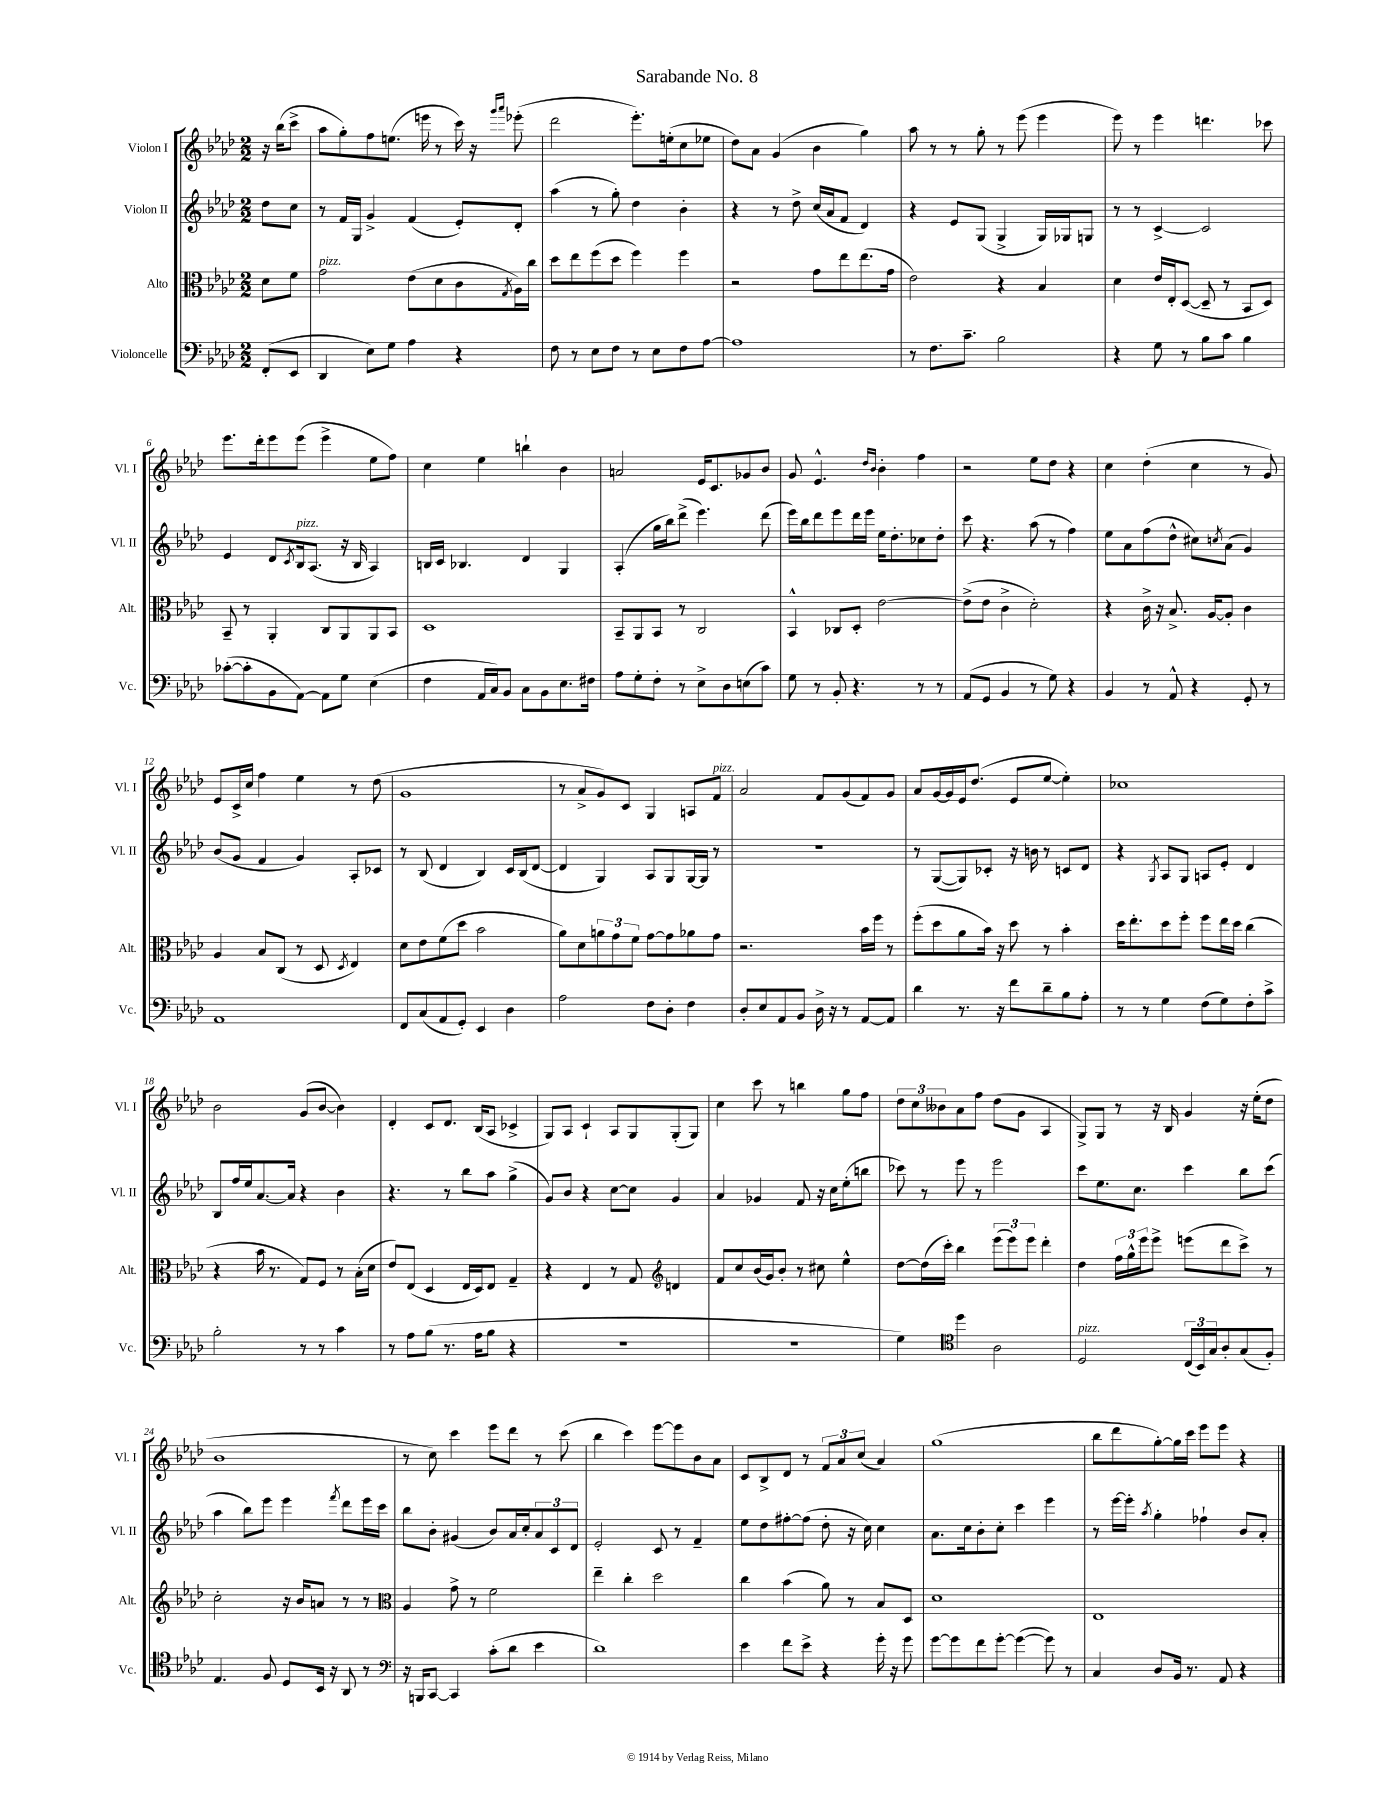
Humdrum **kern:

**kern	**kern	**kern	**kern
*staff4	*staff3	*staff2	*staff1
*clefF4	*clefC3	*clefG2	*clefG2
*k[b-e-a-d-]	*k[b-e-a-d-]	*k[b-e-a-d-]	*k[b-e-a-d-]
*M2/2	*M2/2	*M2/2	*M2/2
(8FF'	8d-	8dd-	16r
.	.	.	(16bb-
8EE-	8f	8cc	8ccc^
=	=	=	=
4DD-	2g	8r	8aa-
.	.	16f	8gg')
.	.	16G	.
8E-)	.	4g^	8ff
8G	.	.	(8.ee
4A-	(8e-	(4f	.
.	.	.	16eee
.	8d-	.	8r
4r	8c	8e-')	16ccc)
.	.	.	16r
.	.	.	16qqggg
.	8qG	.	16qqaaa-
.	16A-)	8d-'	(8eee-'
.	16cc	.	.
=	=	=	=
8F	8dd-	(4aa-	2ddd-
8r	8ee-	.	.
8E-	(8ff	8r	.
8F	8dd-	8gg')	.
8r	4ff)	4dd-	8.eee-')
8E-	.	.	.
.	.	.	(16ee'
8F	4ff	4b-'	8cc
[8A-	.	.	8ee-
=	=	=	=
1A-]	2r	4r	8dd-)
.	.	.	8a-
.	.	8r	(4g
.	.	8dd-^	.
.	8g	(16cc	4b-
.	.	16a-	.
.	8ee-	8f	.
.	(8.ee-	4d-)	4gg)
.	16g	.	.
=	=	=	=
8r	2e-)	4r	8aa-
8.F	.	.	8r
.	.	8e-	8r
8.c~	.	.	.
.	.	(8G	8gg'
2B-	4r	4G^	8r
.	.	.	(8eee-
.	4B-	16G)	4eee-
.	.	16G-	.
.	.	8G	.
=	=	=	=
4r	4d-	8r	8eee-)
.	.	8r	8r
8G	16e-	[4c^	4eee-
.	16E-'	.	.
8r	([8D-	.	.
8B-	8D-~]	2c]	4.ddd
8c	8r	.	.
4B-	8BB-	.	.
.	8D-)	.	8ccc-
=	=	=	=
([8c-'	8BB-~	4e-	8.eee-
8c-']	8r	.	.
.	.	.	16ddd-'
8BB-	4AA-'	8d-	8eee-
.	.	8qc	.
[8AA-)	.	16B-	(8eee-
.	.	(8.A-	.
8AA-]	8C	.	4eee-^
8G	8AA-	16r	.
.	.	16B-	.
(4E-	8AA-	4A-)	8ee-
.	8BB-	.	8ff)
=	=	=	=
4F	1D-	16B	4cc
.	.	16c	.
.	.	4.B-	.
16AA-	.	.	4ee-
16C)	.	.	.
8BB-	.	.	.
8C	.	4d-	4bb`
8BB-	.	.	.
8.E-	.	4G	4b-
16F#	.	.	.
=	=	=	=
8A-	8BB-~	(4A-'	2a
8G'	8AA-	.	.
8F'	8BB-	16gg	.
.	.	16bb-)	.
8r	8r	(8ddd-^	.
8E-^	2C	4.eee-)	16e-
.	.	.	8.c
8D-	.	.	.
(8E	.	.	8g-
8c)	.	(8ddd-	8b-
=	=	=	=
8G	4BB-^^	16eee-)	8g
.	.	16bb-	.
8r	.	8ddd-	4.e-^^
8BB-'	8C-	8eee-	.
4.r	8D-'	16ddd-	.
.	.	16eee-	.
.	.	.	16qqdd-
.	.	.	16qqb-
.	[2e-	16ee-	4b-'
.	.	8.dd-'	.
8r	.	8cc-	4ff
8r	.	8dd-'	.
=	=	=	=
(8AA-	(8e-^]	8ccc	2r
8GG	8e-	4.r	.
4BB-	4c^	.	.
8r	2d-')	(8aa-	8ee-
8G)	.	8r	8dd-
4r	.	4ff)	4r
=	=	=	=
4BB-	4r	8ee-	4cc
.	.	8a-	.
8r	16c^	(8ff	(4dd-'
.	16r	.	.
8AA-^^	8.B-^	8dd-^^	.
4r	.	8cc#)	4cc
.	[16A-	.	.
.	.	8qcc	.
.	8A-']	(8a-	.
8GG'	4c	4g)	8r
8r	.	.	8g)
=	=	=	=
1AA-	4A-	(8b-	8e-
.	.	8g	16c^
.	.	.	16cc
.	8B-	4f	4ff
.	(8C	.	.
.	8r	4g)	4ee-
.	8D-	.	.
.	8qD-	.	.
.	4E-)	8A-'	8r
.	.	8c-	(8dd-
=	=	=	=
8FF	8d-	8r	1g
(8C	8e-	(8B-	.
8AA-	(8f	4d-	.
8GG')	8dd-	.	.
4EE-	2b-	4B-)	.
4D-	.	16c	.
.	.	(16B-	.
.	.	[8d-	.
=	=	=	=
2A-	8a-)	4d-]	8r
.	8d-	.	8a-^
.	12a	4G)	8g)
.	12g	.	.
.	.	.	8c
.	12f	.	.
8F	[8g	8A-	4G
8D-'	8g]	8G	.
4F	8a-	[16G	8A
.	.	16G]	.
.	8g	8r	8f
=	=	=	=
8D-'	2.r	1r	2a-
8E-	.	.	.
8AA-	.	.	.
8BB-	.	.	.
16D-^	.	.	8f
16r	.	.	.
8r	.	.	(8g
[8AA-	16b-	.	8f)
.	16ff	.	.
8AA-]	8r	.	8g
=	=	=	=
4d-	(8ff'	8r	8a-
.	8dd-	([8G	[16g
.	.	.	16g]
8.r	8a-	8G])	16e-
.	.	.	(8.dd-
.	16b-)	8c-'	.
16r	16r	.	.
8f	8dd-	16r	8e-
.	.	16b	.
8d-~	8r	8r	[8ee-
8B-	4b-'	8c	4ee-'])
8A-'	.	8d-	.
=	=	=	=
8r	16dd-	4r	1cc-
.	8.ee-'	.	.
8r	.	.	.
.	.	8qG	.
4G	8dd-	8A-	.
.	8ff'	8G	.
(8F	8ff	8A	.
8G)	16ee-	8e-'	.
.	16dd-	.	.
8F'	(4cc	4d-	.
8c^	.	.	.
=	=	=	=
2B-'	4r	8B-	2b-
.	.	16ff	.
.	.	16ee-	.
.	16b-	[8.a-	.
.	8.r	.	.
.	.	16a-]	.
8r	8G)	4r	(8g
8r	8F	.	[8b-
4c	8r	4b-	4b-])
.	(16B-'	.	.
.	16d-	.	.
=	=	=	=
8r	8e-)	4.r	4d-'
8A-	(8E-	.	.
(8B-	4D-	.	8c
8.r	.	8r	8.d-
.	16E-	8bb-	.
16A-	16D-)	.	(16B-
8B-	8E-	8aa-	8A-
4r	4G~	(4gg^	4c-^
=	=	=	=
1r	4r	8g)	8G)
.	.	8b-	8A-
.	4E-	4r	4c`
.	8r	[8cc	8A-
.	8G	8cc]	8G
*	*clefG2	*	*
.	4d	4g	(8G'
.	.	.	8G)
=	=	=	=
1r	8f	4a-	4cc
.	8cc	.	.
.	(16b-	4g-	8ccc
.	16g)	.	.
.	8b-'	.	8r
.	8r	8f	4bb
.	8cc#	16r	.
.	.	16cc	.
.	4ee-^^	(8ee-'	8gg
.	.	8bb	8ff
=	=	=	=
4G)	[8dd-	8ccc-)	12dd-
.	.	.	12cc
.	(16dd-]	8r	.
.	.	.	12b--
.	16ccc')	.	.
*clefC4	*	*	*
4dd-	4bb-	8eee-	8a-
.	.	8r	8ff
2A-	(12eee-	2eee-	(8dd-
.	12eee-)	.	.
.	.	.	8g
.	12eee-	.	.
.	4ddd-'	.	4A-
=	=	=	=
2D-	4dd-	8ccc	8G^)
.	.	8.ee-	8G
.	24ff	.	8r
.	24gg^^	.	.
.	.	8.cc	.
.	24eee-	.	.
.	8eee-^	.	16r
.	.	.	16B-
(24C	(8eee	4ccc	4g
24BB-)	.	.	.
24G	.	.	.
8A-'	8ddd-	.	.
(8G	8ccc^)	8bb-	16r
.	.	.	(16ee-'
8F')	8r	(8ccc	8dd-
=	=	=	=
4.E-	2cc'	4aa-	1b-
.	.	8bb-)	.
8F	.	8eee-	.
8D-	16r	4eee-	.
.	16b-	.	.
16BB-	8a	.	.
16r	.	.	.
.	.	8qfff	.
8AA-	8r	8ddd-	.
8r	8r	16eee-	.
.	.	16ccc	.
=	=	=	=
*clefF4	*clefC3	*	*
16r	4A-	8bb-	8r
16BBB	.	.	.
[8CC	.	8b-'	8cc)
4CC]	8g^	(4g#	4ccc
.	8r	.	.
(8c'	2f	8b-)	8eee-
8d-	.	16a-	8ddd-
.	.	16cc'	.
4e-	.	12a-	8r
.	.	12c	.
.	.	.	(8ccc
.	.	12d-	.
=	=	=	=
1d-)	4ee-~	2e-'	4bb-
.	4cc'	.	4ccc)
.	2dd-	8c	[8eee-
.	.	8r	8eee-]
.	.	4f~	8b-
.	.	.	8a-
=	=	=	=
4e-	4cc	8ee-	8c
.	.	8dd-	8B-^
8f	(4b-	[8ff#'	8d-
8e-^	.	(8ff#]	8r
4r	8a-)	8dd-'	12f
.	.	.	12a-
.	8r	16r	.
.	.	.	(12cc
.	.	16cc)	.
16g'	8B-	4cc	4a-)
16r	.	.	.
8g	8D-	.	.
=	=	=	=
[8g	1d-	8.a-	(1gg
8g]	.	.	.
.	.	16cc	.
8f	.	8b-'	.
[8g'	.	8cc'	.
(4g_	.	4ccc	.
8g])	.	4eee-	.
8r	.	.	.
=	=	=	=
4C	1E-	8r	8bb-
.	.	[16eee-	8ddd-
.	.	16eee-']	.
.	.	8qaa-	.
8D-	.	4gg'	[8gg')
16BB-	.	.	16gg]
8.r	.	.	16ccc
.	.	4ff-`	8eee-
8AA-	.	.	8eee-
4r	.	8b-	4r
.	.	8a-'	.
==	==	==	==
*-	*-	*-	*-
